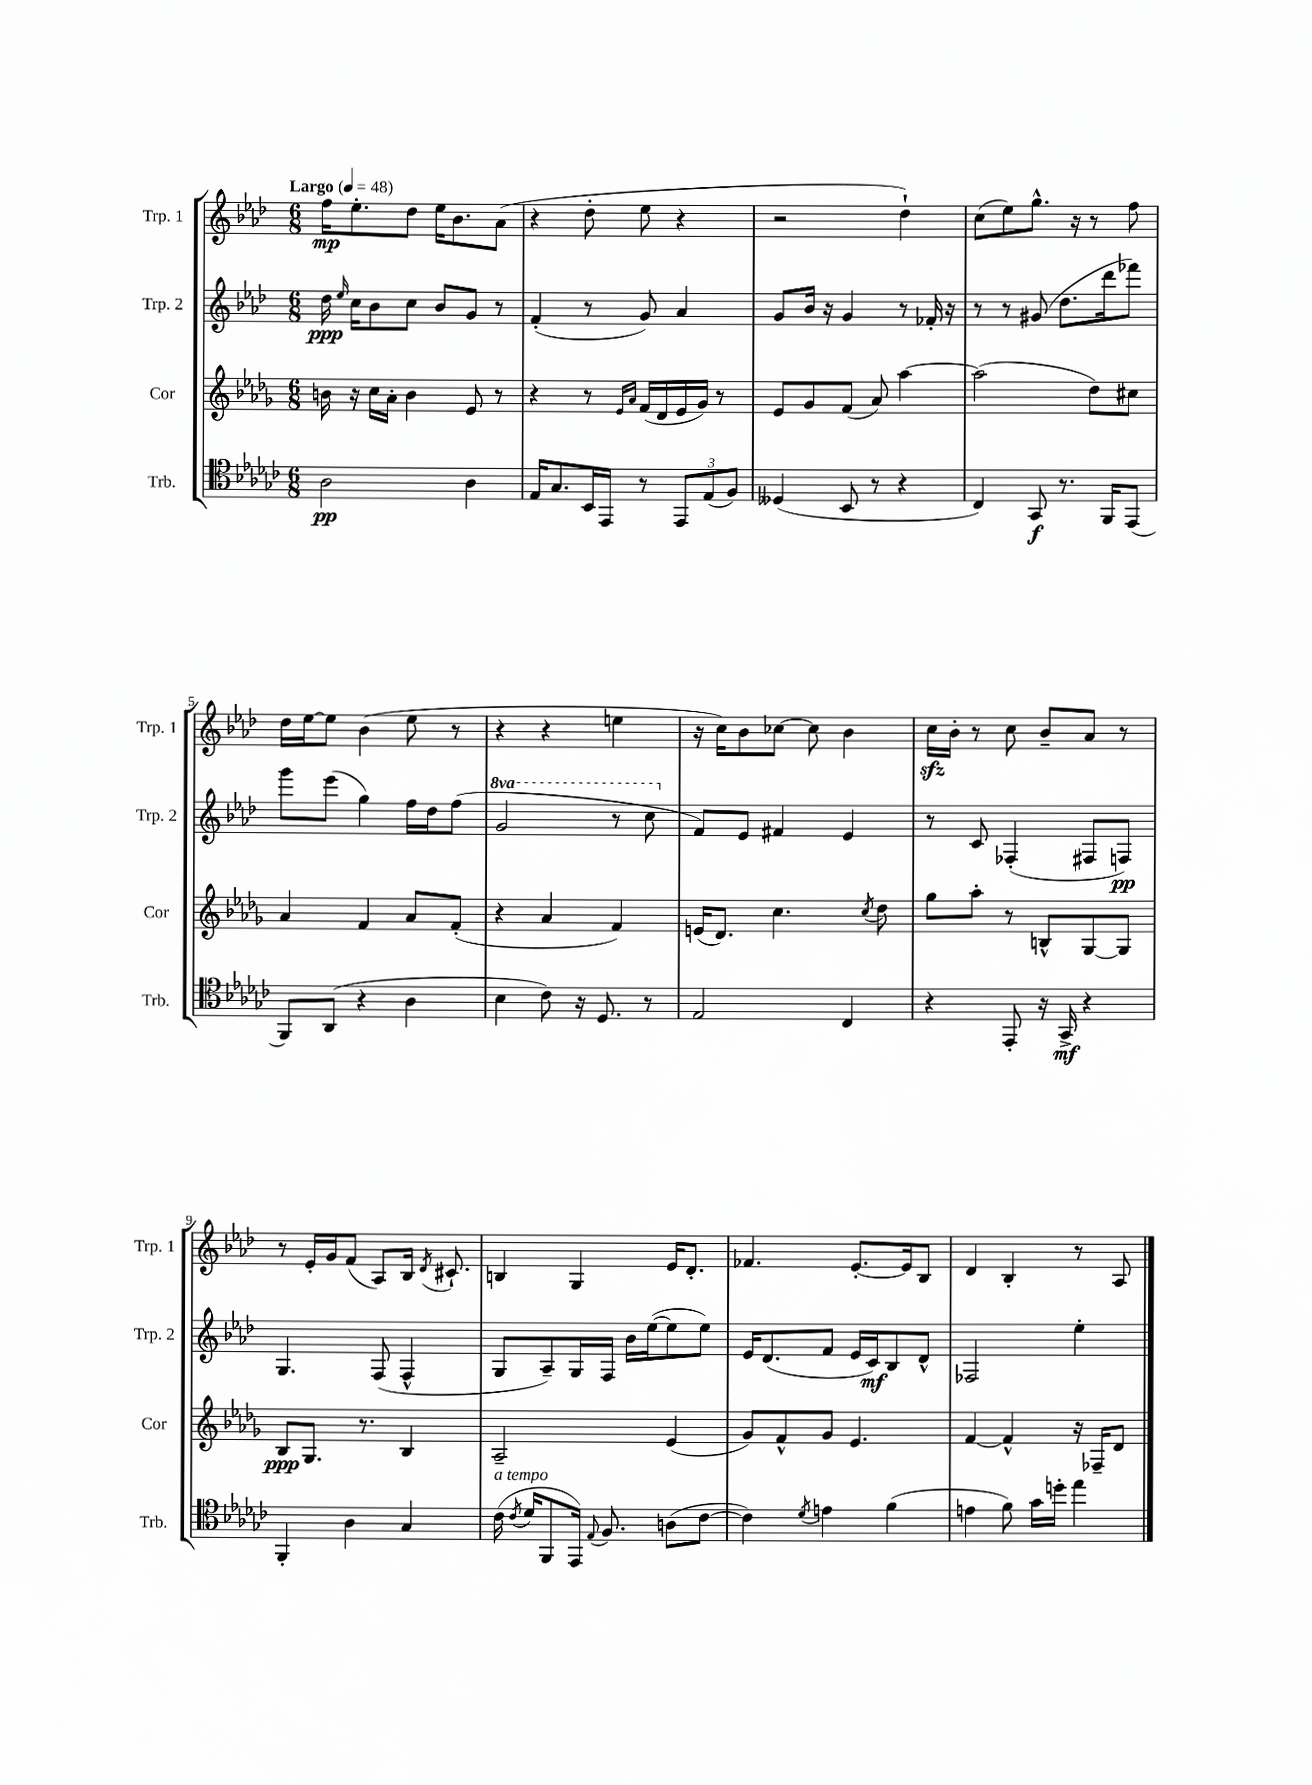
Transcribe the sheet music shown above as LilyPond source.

<<
\new StaffGroup <<
\new Staff = "s0" \with { instrumentName = "Trp. 1" shortInstrumentName = "Trp. 1" } {
    \clef treble \key aes \major \numericTimeSignature \time 6/8 \tempo "Largo" 4 = 48
    \autoBeamOff f''16[\mp ees''8.-. des''8] ees''16[ bes'8. aes'8]( |
    r4 des''8-. ees''8 r4 |
    r2 des''4-!) |
    c''8[( ees''8) g''8.]-^ r16 r8 f''8 |
    des''16[ ees''16~ ees''8] bes'4( ees''8 r8 |
    r4 r4 e''4 |
    r16 c''16[) bes'8 ces''8]~ ces''8 bes'4 |
    c''16[\sfz bes'16]-. r8 c''8 bes'8[-- aes'8] r8 |
    r8 ees'16[-. g'16 f'8]( aes8[) bes16] \acciaccatura { des'8 } cis'8.-! |
    b4 g4 ees'16[ des'8.]-. |
    fes'4. ees'8.[~-. ees'16 bes8] |
    des'4 bes4-. r8 aes8 \bar "|." |
}
\new Staff = "s1" \with { instrumentName = "Trp. 2" shortInstrumentName = "Trp. 2" } {
    \clef treble \key aes \major \numericTimeSignature \time 6/8 \set Staff.ottavationMarkups = #ottavation-simple-ordinals
    \autoBeamOff des''16\ppp \grace { ees''16 } c''16[ bes'8 c''8] bes'8[ g'8] r8 |
    f'4-.( r8 g'8) aes'4 |
    g'8[ bes'16] r16 g'4 r8 fes'16-. r16 |
    r8 r8 gis'8( des''8.[ des'''16 fes'''8]) |
    g'''8[ ees'''8]( g''4) f''16[ des''16 f''8]( |
    \ottava #1 g''2 r8 c'''8 \ottava #0 |
    f'8[) ees'8] fis'4 ees'4 |
    r8 c'8 fes4-.( fis8[ f8]\pp) |
    g4. f8( f4-^ |
    g8[ aes8--) g16 f16] bes'16[ ees''16~( ees''8 ees''8]) |
    ees'16[ des'8.( f'8] ees'16[ c'16\mf) bes8 des'8]-^ |
    fes2 ees''4-. \bar "|." |
}
\new Staff = "s2" \with { instrumentName = "Cor" shortInstrumentName = "Cor" } {
    \clef treble \key des \major \numericTimeSignature \time 6/8
    \autoBeamOff b'16 r16 c''16[ aes'16]-. b'4 ees'8 r8 |
    r4 r8 \grace { ees'16[ aes'16] } f'16[( des'16 ees'16 ges'16]) r8 |
    ees'8[ ges'8 f'8]( aes'8) aes''4~ |
    aes''2( des''8[) cis''8] |
    aes'4 f'4 aes'8[ f'8]-.( |
    r4 aes'4 f'4) |
    e'16[( des'8.]) c''4. \acciaccatura { c''8 } des''8 |
    ges''8[ aes''8]-. r8 b8[-^ ges8~ ges8] |
    bes8[\ppp ges8.] r8. bes4 |
    aes2-- ees'4( |
    ges'8[) f'8-^ ges'8] ees'4. |
    f'4~ f'4-^ r16 fes16[-- des'8] \bar "|." |
}
\new Staff = "s3" \with { instrumentName = "Trb." shortInstrumentName = "Trb." } {
    \clef tenor \key ges \major \numericTimeSignature \time 6/8
    \autoBeamOff aes2\pp aes4 |
    ees16[ ges8. bes,16 ees,16] r8 \tuplet 3/2 { ees,8[ ees8( f8]) } |
    deses4( bes,8 r8 r4 |
    ces4) ges,8\f r8. f,16[ ees,8]( |
    f,8[) aes,8]( r4 aes4 |
    bes4 ces'8) r16 des8. r8 |
    ees2 ces4 |
    r4 ees,8-. r16 ges,16->\mf r4 |
    f,4-. aes4 ges4 |
    ces'16^\markup { \italic "a tempo" }( \acciaccatura { ces'8 } des'16[ f,8 ees,16]) \appoggiatura { ees8 } f8. a8[( ces'8]~ |
    ces'4) \acciaccatura { des'8 } e'4 f'4( |
    e'4 f'8) ges'16[ d''16]-. ees''4 \bar "|." |
}
>>
>>
